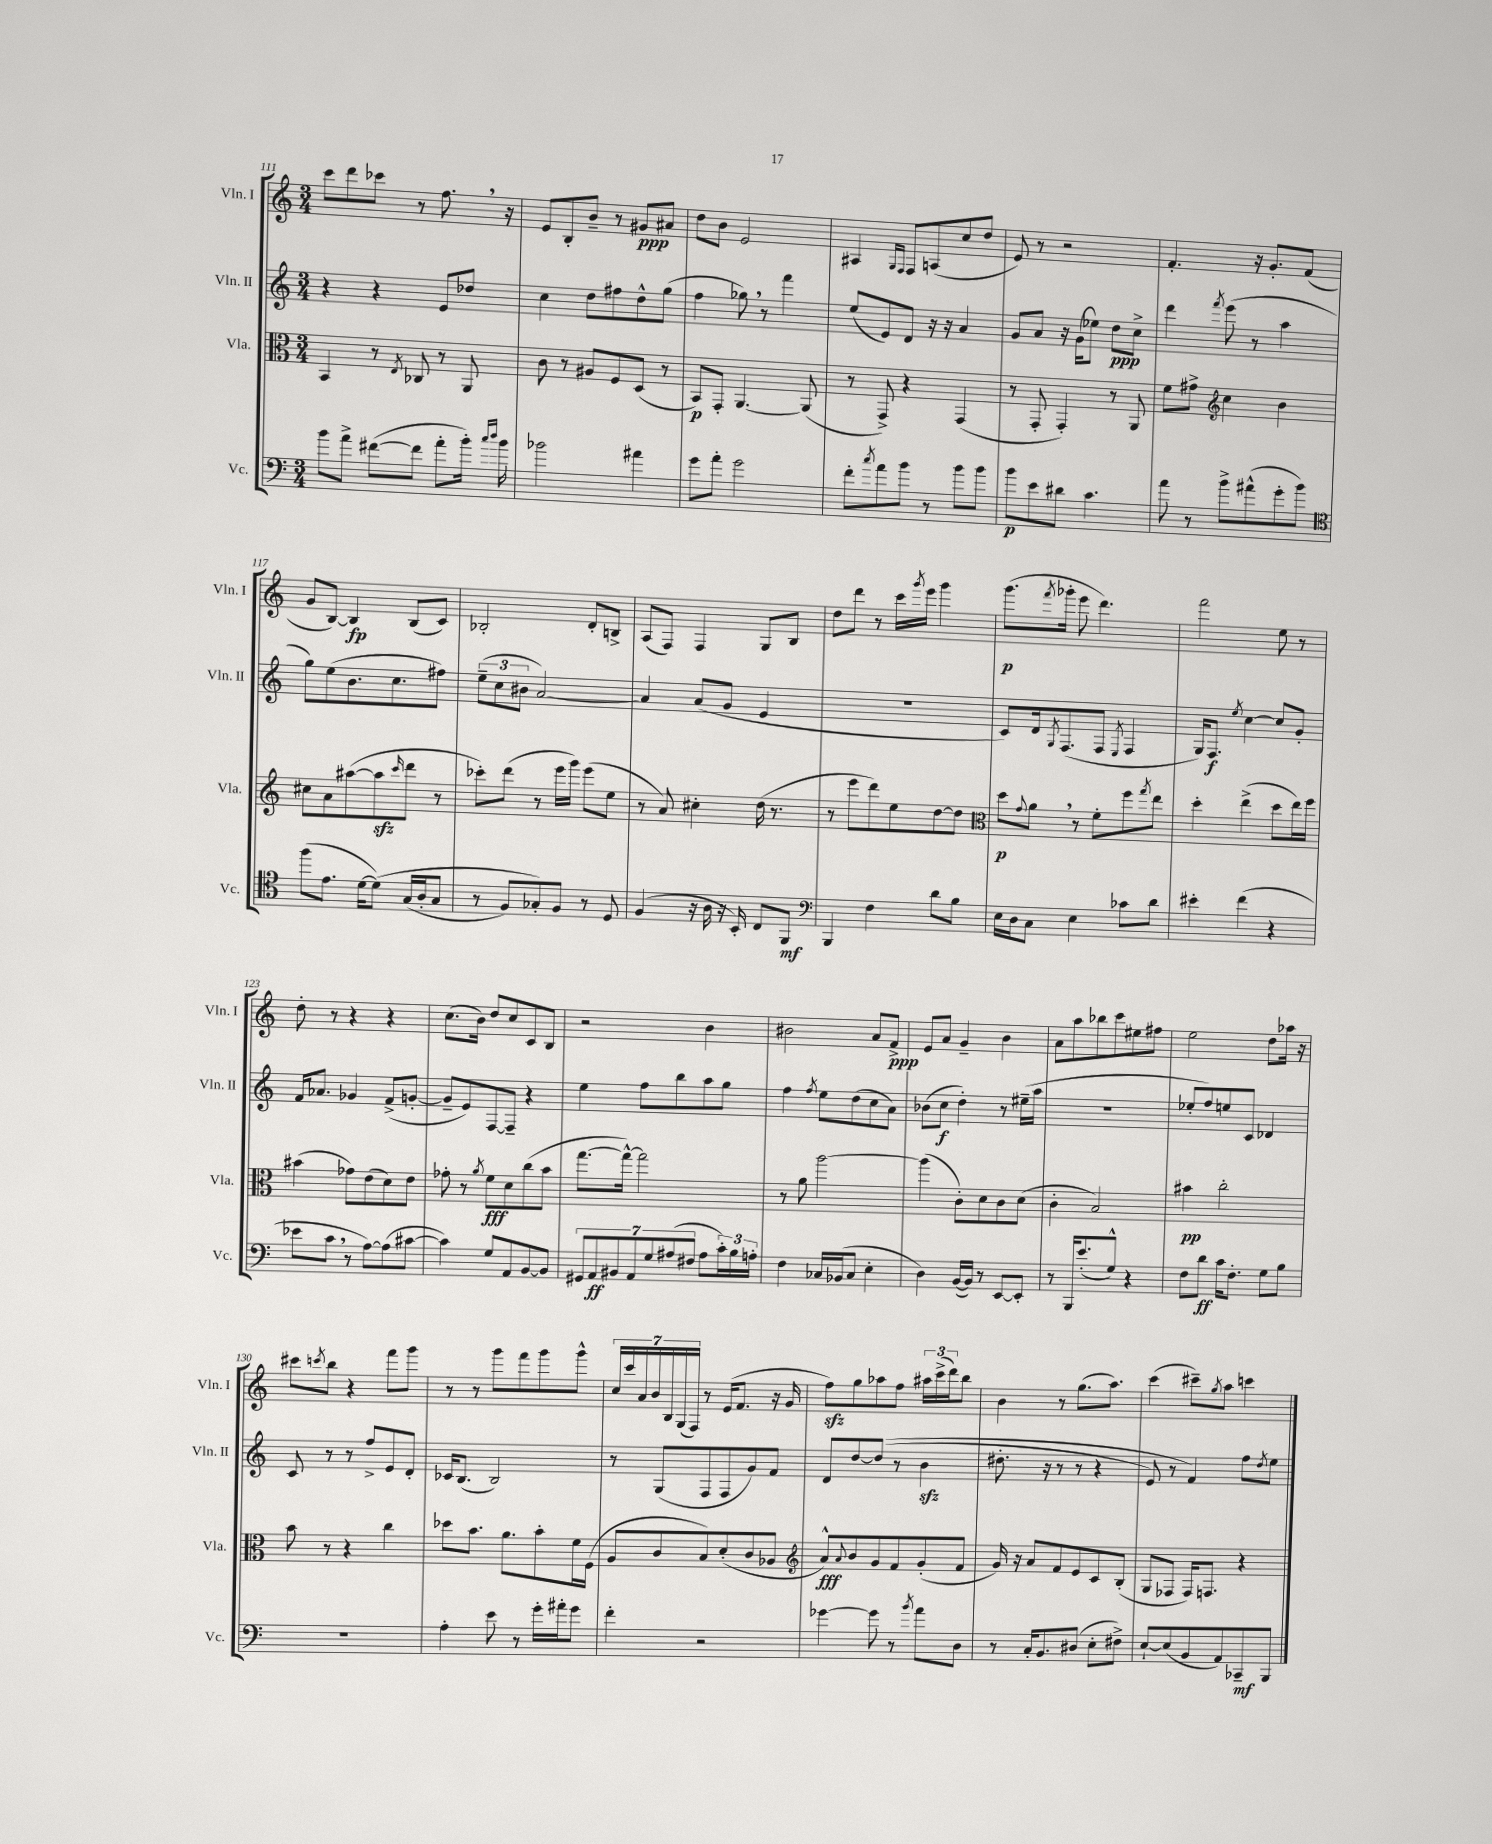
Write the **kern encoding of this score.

**kern	**kern	**kern	**kern
*staff4	*staff3	*staff2	*staff1
*clefF4	*clefC3	*clefG2	*clefG2
*k[]	*k[]	*k[]	*k[]
*M3/4	*M3/4	*M3/4	*M3/4
8b	4BB	4r	8ccc
8a^	.	.	8ddd
([8f#	8r	4r	8ccc-
.	8qE	.	.
8f#]	8C-	.	8r
8a'	8r	8e	8.ff
16b')	8AA	8dd-	.
16qqcc	.	.	.
16qqdd	.	.	.
16b	.	.	16r
=	=	=	=
2b-	8c	4cc	8e
.	8r	.	8B'
.	8A#	8dd	8b~
.	8F	8ff#	8r
4a#	(8D	8dd^^	8g#
.	8r	(8gg	8a#
=	=	=	=
8g	8BB)	4ff	8dd
8a'	8GG'	.	8b
2g	[4.AA	8gg-)	2e
.	.	8r	.
.	.	4fff	.
.	(8AA]	.	.
=	=	=	=
8f'	8r	(8ee	4A#
8qcc	.	.	.
8a	8GG^)	8e)	.
.	.	.	16qqG
.	.	.	16qqF
8b	4r	8d	8F
8r	.	16r	(8A
.	.	16r	.
8b	(4GG	4a	8cc
8b	.	.	8dd
=	=	=	=
8b	8r	8g	8e)
8e	8GG'	8a	8r
8d#	4GG')	16r	2r
.	.	(16g	.
4.c	.	8ee-)	.
.	8r	8dd	.
.	8AA	8cc^	.
=	=	=	=
8a	8f	4ddd	4.f'
8r	8g#^	.	.
*	*clefG2	*	*
.	.	8qfff	.
8b^	4cc	(8eee	.
(8a#^^	.	8r	16r
.	.	.	8.g'
8g'	4b	4aa	.
8b)	.	.	(8f
=	=	=	=
*clefC4	*	*	*
(8ff	8cc#	8gg)	8g
8.e	8a	(8ee	[8B)
.	([8aa#	8.b	4B]
[16d	.	.	.
&(8d])	8aa#]	.	.
.	.	8.cc	.
.	16qqccc	.	.
(16G	8ddd	.	(8B
16A'	.	.	.
8G	8r	8ff#)	8c)
=	=	=	=
8r	8ccc-')	(12ee~	2B-'
.	.	12cc	.
8F)	(8ddd	.	.
.	.	12b#	.
8G-'&)	8r	[2a)	.
8F	16eee	.	.
.	16ggg)	.	.
8r	(8eee	.	8d'
8D	8ee	.	8B^
=	=	=	=
(4F	8r	4a]	(8A
.	8a)	.	8F)
16r	4cc#'	(8a	4F
16A	.	.	.
16r	.	8g	.
16BB')	.	.	.
8C	(16dd	4e	8G
.	8.r	.	.
8FF	.	.	8B
=	=	=	=
*clefF4	*	*	*
4BBB	8r	2.r	8dd
.	8eee	.	8ddd
4F	8ddd)	.	8r
.	8ee	.	16ccc
.	.	.	8qggg
.	.	.	16eee
8d	[8dd	.	4ggg
8B	8dd]	.	.
=	=	=	=
*	*clefC3	*	*
16E	8dd	8c)	(8.ggg
16D	.	.	.
.	8qqg	.	.
8C	8a	16d	.
.	.	8qG	8qfff
.	.	(8.F	16ggg-'
4E	8r	.	8eee
.	8f'	8F	4.ddd)
.	.	8qE	.
8c-	8ff	4F	.
.	8qgg	.	.
8d	8ee	.	.
=	=	=	=
4e#'	4dd'	16G)	2fff
.	.	8.F	.
.	.	8qee	.
(4f	(4ee^	[4cc	.
4r	8dd	8cc]	8ee
.	16ee)	8g'	8r
.	16ff	.	.
=	=	=	=
8e-	(4b#	16f	8dd'
.	.	8.a-	.
8c	.	.	8r
8r	8g-)	4g-	4r
[8A)	(8e	.	.
(8A]	8d)	(8f^	4r
[8c#	8e	[8g'	.
=	=	=	=
4c#])	8g-'	8g~]	(8.cc
.	8r	8e)	.
.	.	.	16b)
.	8qa	.	.
8G	8f	[8F	8dd
8AA	8d	8F~]	8cc
[8BB	(8cc	4r	8c
8BB]	8b	.	8B
=	=	=	=
14GG#	[8.gg	4ee	2r
14AA	.	.	.
14BB#	.	.	.
.	16gg^^_)	.	.
14AA	.	.	.
.	2gg]	8ff	.
14G	.	.	.
(14A#	.	.	.
.	.	8bb	.
14F#	.	.	.
8A#	.	8aa	4b
24c')	.	8gg	.
24B	.	.	.
24A'	.	.	.
=	=	=	=
4F	8r	4ff	2b#
.	8a	.	.
.	.	8qff	.
16C-	[2aa	8ee	.
(16BB-	.	.	.
8C-	.	(8dd	.
4E'	.	8cc	8a
.	.	8a)	8f^
=	=	=	=
4D)	(4aa]	(8b-	8e
.	.	8cc	8a
([16BB	8c')	4dd')	4g~
16BB])	.	.	.
8r	8d	.	.
[8EE	8c	8r	4b
8EE']	(8d	(16ee#~	.
.	.	16aa	.
=	=	=	=
8r	4c'	2.r	8a
16BBB	.	.	8aa
(8.e'	.	.	.
.	2B)	.	8bb-
8G^^)	.	.	8ccc
4r	.	.	8ee#
.	.	.	8ff#
=	=	=	=
8F	4b#	8ee-'	2ee
8d	.	8ff)	.
16c	2cc'	8ee	.
8.F'	.	.	.
.	.	8c	.
8G	.	4d-	8dd
8B	.	.	16aa-
.	.	.	16r
=	=	=	=
2.r	8b	8c	8ccc#
.	.	.	8qccc
.	8r	8r	8bb
.	4r	8r	4r
.	.	8ff^	.
.	4cc	8e	8fff
.	.	8d'	8ggg
=	=	=	=
4A'	8dd-	16c-	8r
.	.	(8.B	.
.	8.b	.	8r
8e	.	2B)	8ggg
.	8.a	.	.
8r	.	.	8fff
16g'	8b'	.	8ggg
16a#'	.	.	.
8g	16f	.	8ggg^^
.	(16F	.	.
=	=	=	=
4f'	8A	8r	28cc
.	.	.	28ccc
.	.	.	28a
.	.	.	28b
.	8c	(8G	.
.	.	.	28B
.	.	.	(28G
.	.	.	28F)
2r	8B)	8F	8r
.	(8d'	8F	(16e
.	.	.	8.f
.	8c	8g)	.
.	8A-	8f	16r
.	.	.	16g
=	=	=	=
*	*clefG2	*	*
[4g-	8a^^)	8d	8ff)
.	8qqa	.	.
.	8b	[8dd	8gg
8g-]	8g	&((8dd]	8aa-
8r	8f	8r	8ff
8qb	.	.	.
8a	(8g'	4b	24aa#
.	.	.	(24ccc^
.	.	.	24ddd)
8D	8f	.	8bb
=	=	=	=
8r	16g)	8.dd#'	4b
.	16r	.	.
16C'	8a	.	.
8.BB	.	16r	.
.	8f	8r	8r
(8D#	8e	8r	(8.gg
8E'	8c	4r	.
.	.	.	8.aa)
8F#^)	(8B'	.	.
=	=	=	=
[8E`	8G	8e)	(4ccc
(8E]	8F-	8r	.
8BB	16F-)	4f&)	8ccc#~)
.	8.F	.	.
.	.	.	8qgg
8AA)	.	.	8aa
8CC-~	4r	8ff	4ccc
.	.	8qdd	.
8BBB	.	8ee	.
==	==	==	==
*-	*-	*-	*-
